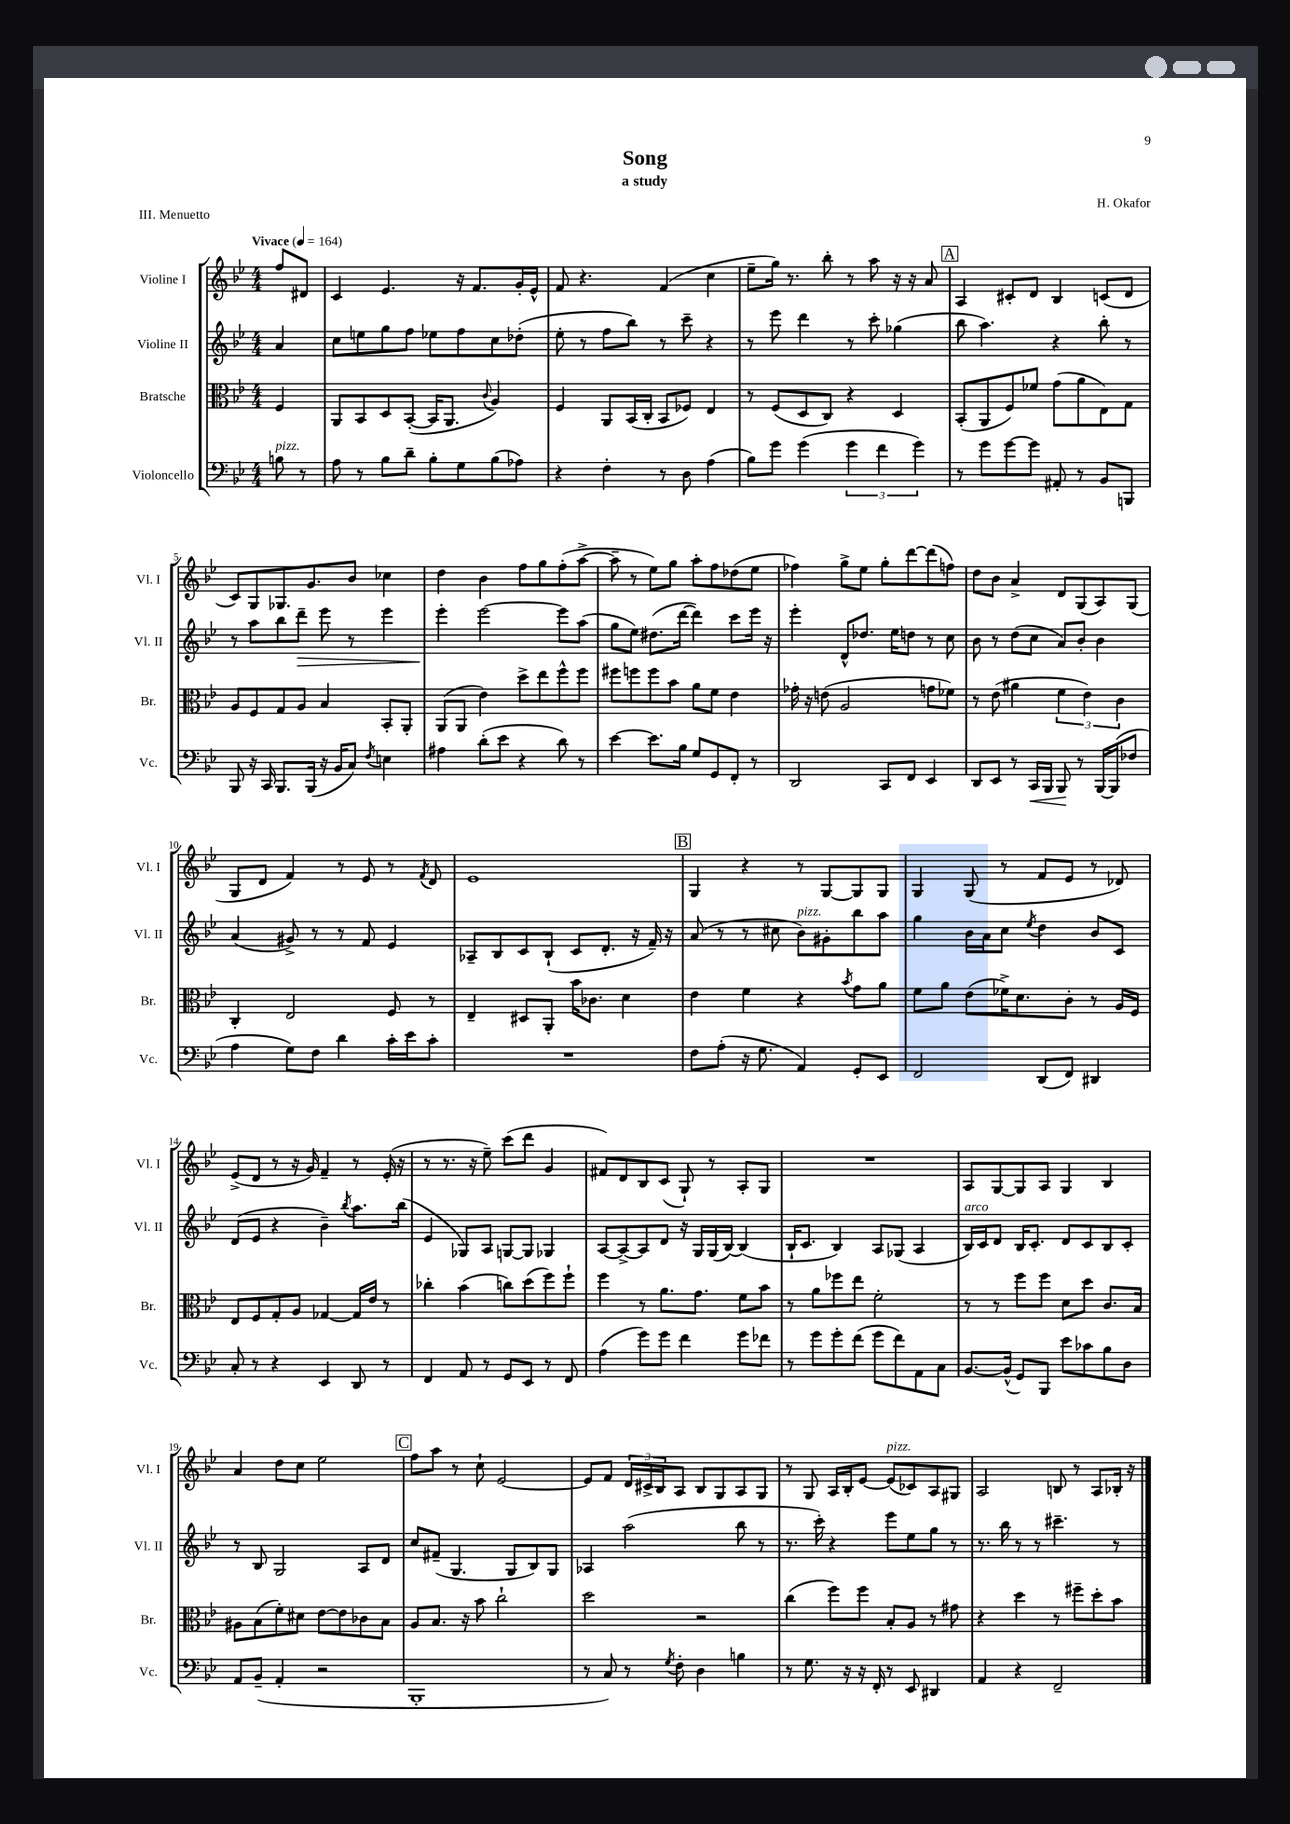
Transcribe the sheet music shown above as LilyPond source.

\header { title = "Song" composer = "H. Okafor" subtitle = "a study" piece = "III. Menuetto" }
<<
\new StaffGroup <<
\new Staff = "s0" \with { instrumentName = "Violine I" shortInstrumentName = "Vl. I" } {
    \clef treble \key bes \major \numericTimeSignature \time 4/4 \partial 4 \tempo "Vivace" 4 = 164
    f''8 dis'8 |
    c'4 ees'4. r16 f'8. g'16-. ees'16-^ |
    f'8 r4. f'4( c''4 |
    ees''8-- g''16) r8. bes''8-. r8 a''8 r16 r16 a'8 |
    \mark \markup { \box "A" } a4 cis'8-. d'8 bes4 c'8( d'8 |
    c'8) g8 ges8. g'8. bes'8 ces''4 |
    d''4 bes'4 f''8 g''8 f''8-.( a''8~-> |
    a''8-- r8 ees''8) g''8 a''8-. f''8 des''8( ees''8 |
    fes''4) g''8-> ees''8 g''8-. d'''8~ d'''8( f''8) |
    d''8 bes'8 a'4-> d'8 g8( a8) g8( |
    g8 d'8 f'4) r8 ees'8 r8 \acciaccatura { f'8 } d'8 |
    ees'1 |
    \mark \markup { \box "B" } g4 r4 r8 g8~ g8 g8 |
    g4 g8( r8 f'8 ees'8 r8 des'8) |
    ees'8->( d'8 r8 r16 g'16) f'4-- r8 ees'16-.( r16 |
    r8 r8. r16 ees''8--) c'''8( d'''8 g'4 |
    fis'8) d'8 bes8 c'8( g8-!) r8 a8-. g8 |
    R1 |
    a8 g8~ g8 a8 g4 bes4 |
    a'4 d''8 c''8 ees''2 |
    \mark \markup { \box "C" } f''8 a''8 r8 c''8-! ees'2~ |
    ees'8 f'8 \tuplet 3/2 { d'16 cis'16-> bes16 } a8 bes8 g8 a8 g8 |
    r8 g8 a16 bes16-. ees'8~ ees'8^\markup { \italic "pizz." }( ces'8) a8 gis8 |
    a2 b8 r8 a8 bes16-. r16 \bar "|." |
}
\new Staff = "s1" \with { instrumentName = "Violine II" shortInstrumentName = "Vl. II" } {
    \clef treble \key bes \major \numericTimeSignature \time 4/4 \partial 4
    a'4 |
    c''8 e''8 g''8 f''8 ees''8 f''8 c''8 des''8-.( |
    ees''8-. r8 f''8 bes''8) r8 c'''8-- r4 |
    r8 ees'''8 d'''4 r8 c'''8-. ges''4( |
    \mark \markup { \box "A" } bes''8 a''4.) r4 bes''8-. r8 |
    r8 a''8 bes''8 d'''8--\> ees'''8 r8 ees'''4 |
    ees'''4-.\! ees'''2~ ees'''8 a''8( |
    g''8 ees''8) dis''8.( d'''16~ d'''4) c'''8 ees'''16 r16 |
    ees'''4-. d'8-^ des''8. ees''16 d''8 r8 c''8 |
    bes'8 r8 d''8( c''8 a'8) bes'8-. bes'4 |
    a'4( gis'8->) r8 r8 f'8 ees'4 |
    aes8-- bes8 c'8 bes8-!( c'8 d'8.-. r16 f'16--) r16 |
    \mark \markup { \box "B" } a'8( r8 r8 cis''8 bes'8^\markup { \italic "pizz." }) gis'8-. bes''8 a''8 |
    g''4 bes'16 a'16 c''8 \acciaccatura { ees''8 } d''4 bes'8 c'8 |
    d'8( ees'8 r4 bes'4--) \acciaccatura { bes''8 } a''8. bes''16( |
    ees'4 ges8) a8 g8~ g8 ges4 |
    a8~ a8~-> a8 d'8 r16 g16 g16( bes16~) bes4( |
    bes16-! c'8. bes4) a8 ges8( a4 |
    bes16^\markup { \italic "arco" }) c'16 d'8 bes16 c'8.-. d'8 c'8 bes8 c'8-. |
    r8 bes8 g2 a8 d'8 |
    \mark \markup { \box "C" } c''8 fis'8--( g4. g8 bes8) g8 |
    aes4 a''2( bes''8 r8 |
    r8. c'''16-.) r4 ees'''8 ees''8 g''8 r8 |
    r8. bes''16 r8 r8 cis'''4.-- r8 \bar "|." |
}
\new Staff = "s2" \with { instrumentName = "Bratsche" shortInstrumentName = "Br." } {
    \clef alto \key bes \major \numericTimeSignature \time 4/4 \partial 4
    f4 |
    a,8 bes,8 d8 bes,8~-.( bes,16 a,8. \appoggiatura { c'8 } a4) |
    f4 a,8 bes,16( c16-. bes,8 fes8) ees4 |
    r8 f8( d8 c8) r4 d4 |
    \mark \markup { \box "A" } bes,8-.( a,8 f8) fes'8 g'8( a'8 ees8) g8 |
    a8 f8 g8 a8 bes4 bes,8-. a,8-. |
    a,8( a,8 ees'4) d''8-> ees''8 f''8-^ f''8 |
    fis''8 f''8 f''8 bes'8 a'8 f'8 ees'4 |
    ges'16-. r16 e'8( a2 g'8 fes'8) |
    r8 ees'8( ais'4 \tuplet 3/2 { f'4 ees'4) c'4 } |
    c4-. ees2 f8 r8 |
    ees4-- dis8 a,8-. bes'16 ces'8. d'4 |
    \mark \markup { \box "B" } ees'4 f'4 r4 \acciaccatura { bes'8 } g'8 a'8 |
    f'8 a'8 ees'8( fes'16->) d'8. c'8-. r8 a16 f16 |
    ees8 f8 g8-. a8 ges4~ ges16 ees'16 r8 |
    ces''4-. bes'4( c''8) d''8( f''8) f''8-! |
    f''4 r8 a'8. g'8. f'8 bes'8 |
    r8 a'8 fes''8 ees''8 f'2-. |
    r8 r8 f''8 f''8 d'8 d''8 c'8. bes16 |
    ais8 bes8( f'8-.) dis'8 ees'8~ ees'8 ces'8 bes8 |
    \mark \markup { \box "C" } a8 bes8. r16 bes'8 c''2-! |
    d''2 r2 |
    c''4( f''8) f''8 bes8-. a8 r8 gis'8 |
    r4 d''4 r8 fis''8-- d''8-. bes'8 \bar "|." |
}
\new Staff = "s3" \with { instrumentName = "Violoncello" shortInstrumentName = "Vc." } {
    \clef bass \key bes \major \numericTimeSignature \time 4/4 \partial 4
    b8^\markup { \italic "pizz." } r8 |
    a8 r8 bes8 d'8-- bes8-. g8 bes8( aes8) |
    r4 f4-. r8 d8 a4( |
    bes8) g'8 g'4( \tuplet 3/2 { g'4 f'4 g'4) } |
    \mark \markup { \box "A" } r8 g'8 g'8~ g'8 ais,8-. r8 bes,8 b,,8 |
    bes,,8 r16 c,16 bes,,8. bes,,16( r16 bes,16 c8) \acciaccatura { f8 } e4 |
    ais4 d'8-.( ees'8 r4 d'8) r8 |
    ees'4~ ees'8. bes16 g8 g,8 f,8-. r8 |
    d,2 c,8 f,8 ees,4 |
    d,8 ees,8 r8 c,16\< bes,,16 bes,,8\! r8 bes,,16~ bes,,16( fes8 |
    a4 g8) f8 d'4 c'16-. ees'16 c'8-. |
    R1 |
    \mark \markup { \box "B" } f8 a8-.( r16 g8. a,4) g,8-. ees,8 |
    f,2 d,8( f,8) dis,4 |
    c8-. r8 r4 ees,4 d,8 r8 |
    f,4 a,8 r8 g,8 ees,8 r8 f,8 |
    a4( g'8) g'8 f'4 g'8 fes'8 |
    r8 g'8 g'8-. f'8( g'8 f'8) a,8 c8 |
    bes,8.~ bes,16-^( g,8) bes,,8 ees'8 ces'8 bes8 d8 |
    a,8 bes,8--( a,4-. r2 |
    \mark \markup { \box "C" } bes,,1-. |
    r8 c8) r8 \acciaccatura { g8 } f8-. d4 b4 |
    r8 g8. r16 r16 f,16-. r8 ees,8 dis,4 |
    a,4 r4 f,2-- \bar "|." |
}
>>
>>
